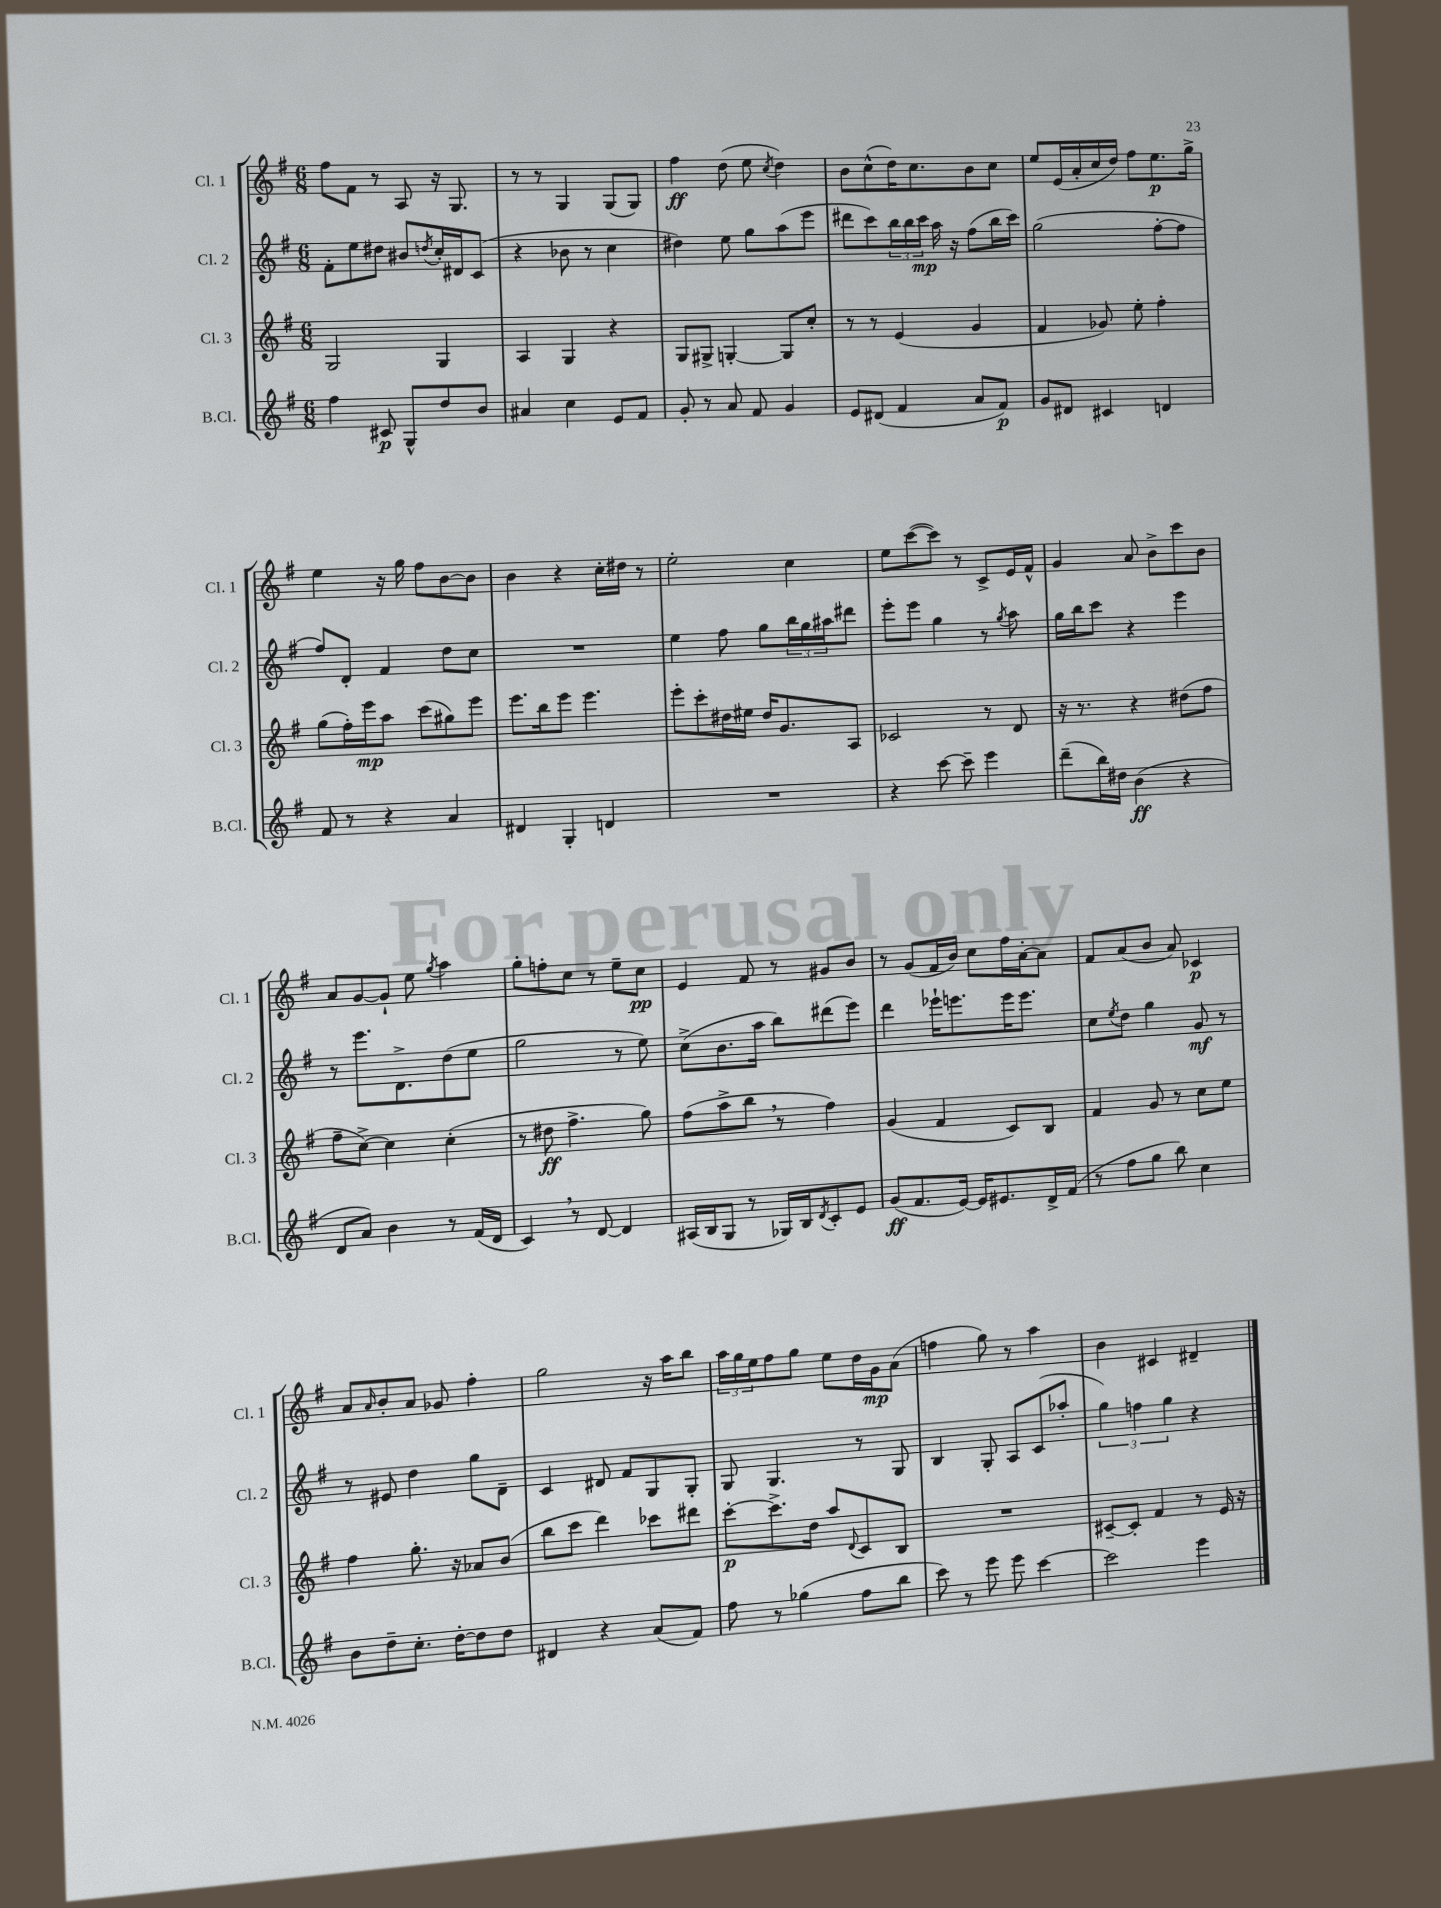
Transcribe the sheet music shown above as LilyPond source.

<<
\new StaffGroup <<
\new Staff = "s0" \with { instrumentName = "Cl. 1" shortInstrumentName = "Cl. 1" } {
    \clef treble \key g \major \numericTimeSignature \time 6/8
    fis''8 fis'8 r8 a8 r16 g8. |
    r8 r8 g4 g8( g8) |
    fis''4\ff d''8( e''8 \acciaccatura { c''8 } d''4) |
    b'8 c''8-^( d''16) c''8. b'8 c''8 |
    e''8 e'16( a'16-. c''16 d''16) fis''8 e''8.\p g''16-> |
    e''4 r16 g''16 fis''8 b'8~ b'8 |
    b'4 r4 c''16-. dis''16 r8 |
    e''2-. c''4 |
    e''8 c'''8~( c'''8) r8 c'8-> e'16 fis'16-^ |
    g'4 a'8 b'8-> c'''8 b'8 |
    a'8 g'8~ g'8-! e''8 \acciaccatura { g''8 } a''4 |
    g''8-. f''8-. c''8 r8 e''8-- c''8\pp |
    e'4 fis'8 r8 gis'8 b'8 |
    r8 g'8( fis'16 b'16) c''8 fis''16 a'16~-. a'8 |
    fis'8 a'8( b'8 a'8) ces'4\p |
    a'8 \grace { a'16 } b'8-. a'8 ges'8 fis''4-. |
    g''2 r16 a''16 b''8 |
    \tuplet 3/2 { a''16 g''16 e''16 } fis''8 g''8 e''8 d''16 g'16\mp a'8( |
    f''4 g''8) r8 a''4 |
    b'4 cis'4 dis'4-- \bar "|." |
}
\new Staff = "s1" \with { instrumentName = "Cl. 2" shortInstrumentName = "Cl. 2" } {
    \clef treble \key g \major \numericTimeSignature \time 6/8
    fis'8-. e''8 dis''8 bis'8 \acciaccatura { d''8 } c''16-. dis'16 c'8( |
    r4 bes'8 r8 c''4 |
    dis''4) e''8 g''8 a''8( e'''8 |
    dis'''8 c'''8) \tuplet 3/2 { b''16 b''16 c'''16\mp } a''16 r16 fis''8( b''16 c'''16) |
    g''2( fis''8~-. fis''8 |
    fis''8) d'8-. fis'4 d''8 c''8 |
    R2. |
    e''4 fis''8 g''8 \tuplet 3/2 { b''16 g''16 ais''16 } dis'''8 |
    e'''8-. e'''8 g''4 r8 \acciaccatura { g''8 } a''8 |
    g''16 b''16 c'''8 r4 e'''4 |
    r8 e'''8. d'8.-> d''8( e''8 |
    g''2 r8 e''8) |
    c''8->( b'8. a''16 b''8) dis'''8( e'''8) |
    d'''4 ees'''16-! e'''8. e'''16 e'''8. |
    c''8 \acciaccatura { e''8 } d''8 g''4 g'8\mf r8 |
    r8 eis'8 d''4 g''8 d'8-- |
    c'4 dis'8 fis'8 g8 g8-. |
    g8 g4. r8 g8 |
    b4 g8-. a8 c'8( aes''8-. |
    \tuplet 3/2 { g''4) f''4 g''4 } r4 \bar "|." |
}
\new Staff = "s2" \with { instrumentName = "Cl. 3" shortInstrumentName = "Cl. 3" } {
    \clef treble \key g \major \numericTimeSignature \time 6/8
    g2 g4 |
    a4 g4 r4 |
    g8 gis8-> g4~-. g8 c''8-. |
    r8 r8 e'4( g'4 |
    fis'4 ges'8) e''8-. fis''4-. |
    g''8( fis''16-.) e'''16\mp a''8 c'''8( gis''8) e'''8 |
    e'''8. b''16 e'''8 e'''4. |
    e'''8-. c'''8-. dis''16 eis''16 dis''16 g'8. a8 |
    ces'2 r8 d'8 |
    r16 r8. r4 dis''8( fis''8 |
    fis''8-- c''8~->) c''4 c''4-.( |
    r8 dis''8\ff fis''4.-> g''8) |
    fis''8( a''8-> b''8 \breathe r8 fis''4) |
    g'4( fis'4 c'8) b8 |
    fis'4 g'8 r8 c''8 e''8 |
    fis''4 g''8.-. r16 aes'8 b'8( |
    b''8 c'''8 d'''4) ces'''8 dis'''8 |
    c'''8~-.\p c'''8.-> d''16 a''8 \appoggiatura { d'8 } c'8 b8 |
    R2. |
    cis'8~-- cis'8-. fis'4 r8 e'16 r16 \bar "|." |
}
\new Staff = "s3" \with { instrumentName = "B.Cl." shortInstrumentName = "B.Cl." } {
    \clef treble \key g \major \numericTimeSignature \time 6/8
    fis''4 cis'8\p g8-^ d''8 b'8 |
    ais'4 c''4 e'8 fis'8 |
    g'8-. r8 a'8 fis'8 g'4 |
    e'8 dis'8( fis'4 a'8 fis'8\p) |
    g'8 dis'8 cis'4 d'4 |
    fis'8 r8 r4 a'4 |
    dis'4 g4-. d'4 |
    R2. |
    r4 c'''8~ c'''8-- e'''4 |
    d'''8--( b''16) dis''16 b'4\ff( r4 |
    d'8 a'8) b'4 r8 fis'16( d'16 |
    c'4) \breathe r8 d'8~ d'4 |
    ais16( b16 g8 r8 ges16) b16 \acciaccatura { d'8 } c'8-. e'8 |
    g'8\ff( fis'8. e'16~) e'16 eis'8. d'16-> fis'16( |
    r8 fis''8 g''8 b''8) c''4 |
    b'8 d''8-- c''8.-. d''16~-. d''8 d''8 |
    dis'4 r4 a'8( fis'8) |
    fis''8 r8 ges''4( fis''8 b''8 |
    c'''8) r8 e'''8 e'''8 c'''4~ |
    c'''2 e'''4 \bar "|." |
}
>>
>>
\layout { \context { \Score \remove "Bar_number_engraver" } }
